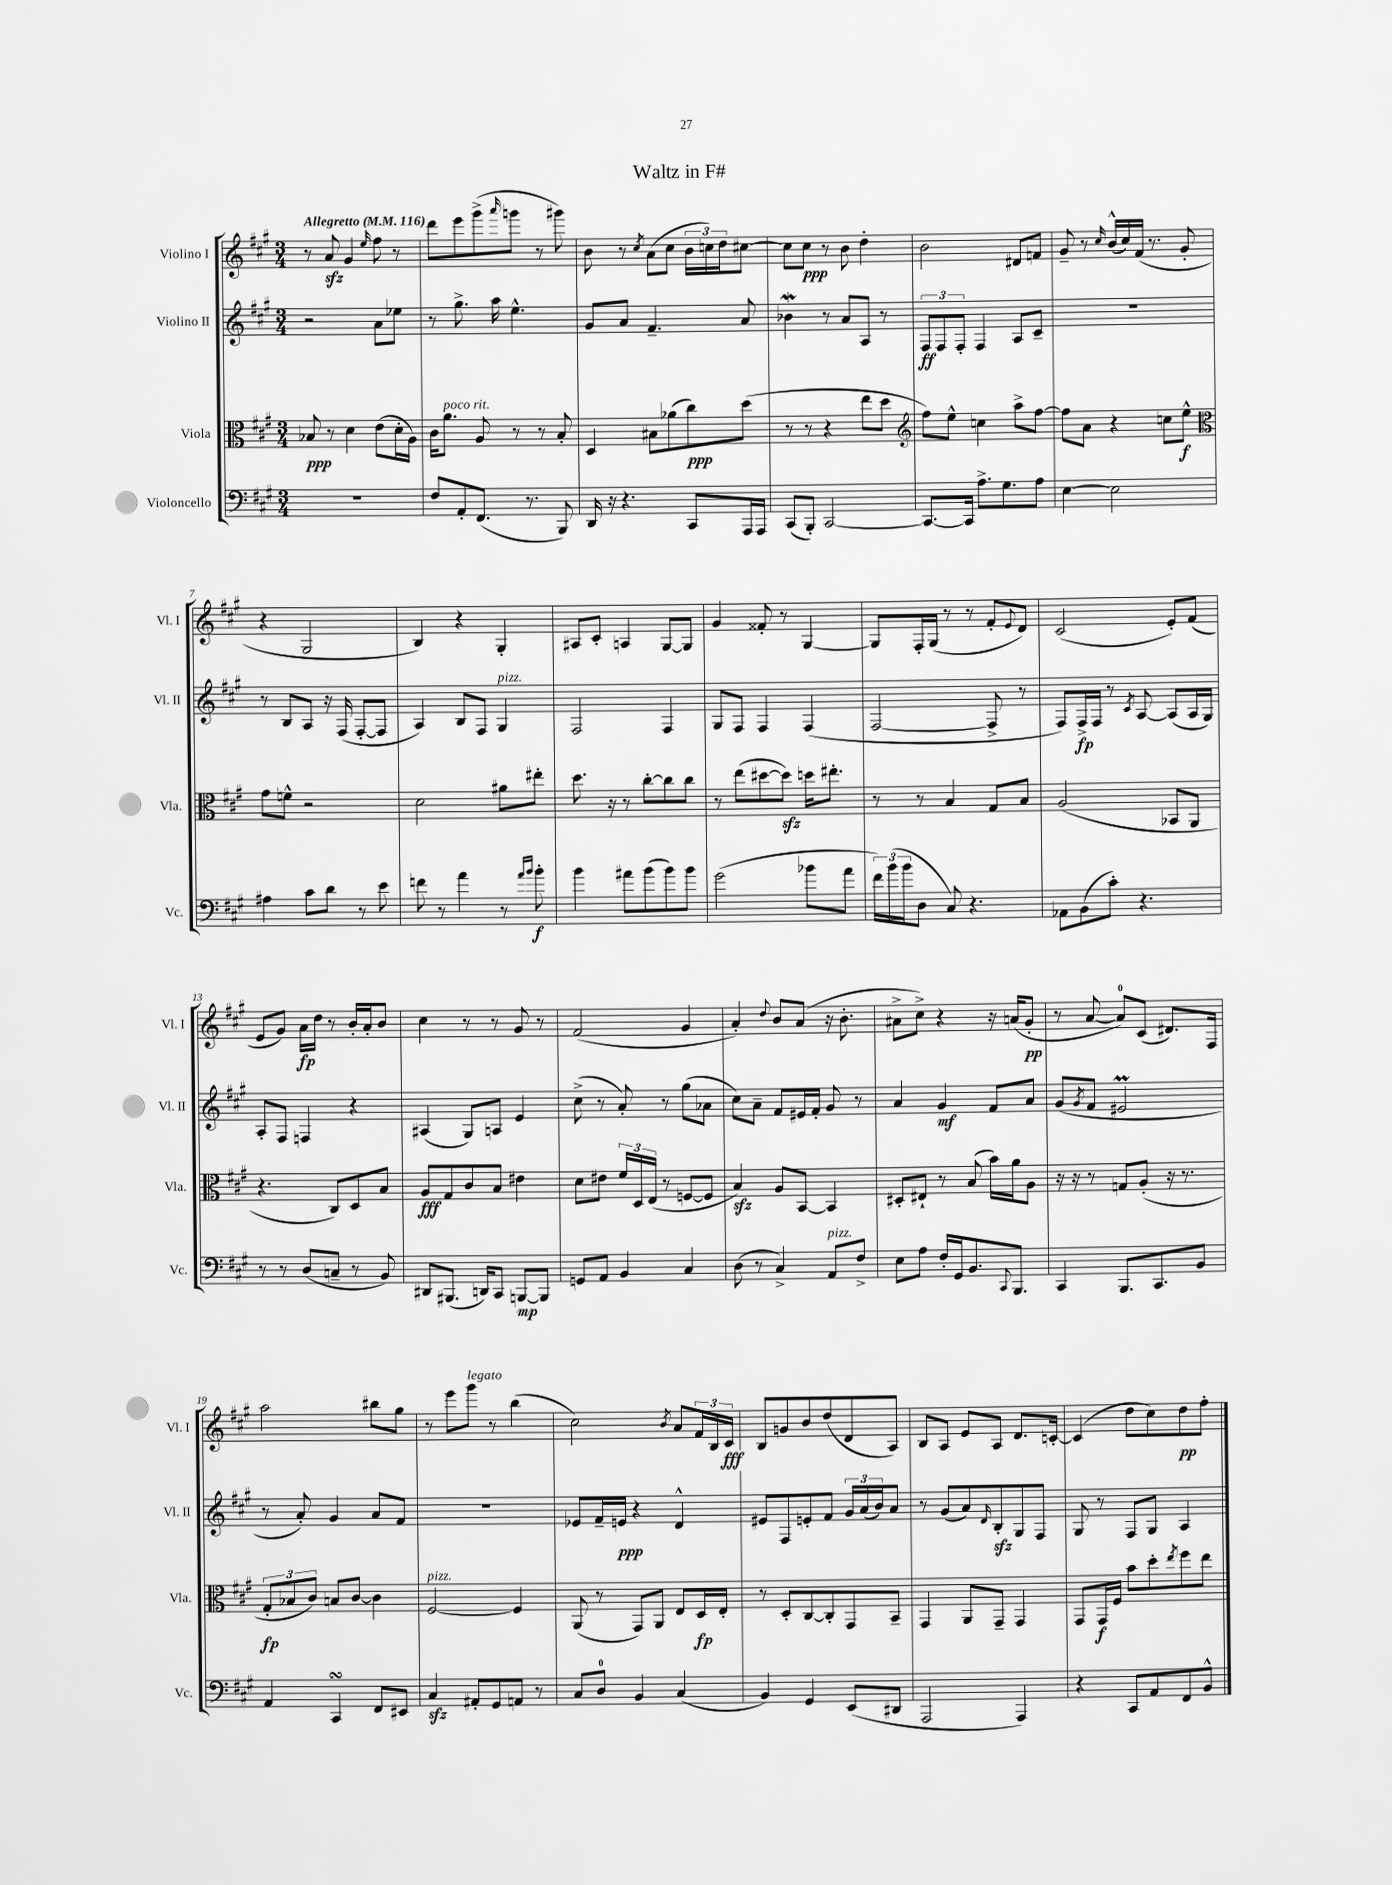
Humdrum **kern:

**kern	**kern	**kern	**kern
*staff4	*staff3	*staff2	*staff1
*clefF4	*clefC3	*clefG2	*clefG2
*k[f#c#g#]	*k[f#c#g#]	*k[f#c#g#]	*k[f#c#g#]
*M3/4	*M3/4	*M3/4	*M3/4
*MM116	*MM116	*MM116	*MM116
2.r	8B-	2r	8r
.	8r	.	8a
.	4d	.	4g#
.	.	.	16qqee
.	(8e	8a	8ff#
.	16d'	8ee-	8r
.	16A)	.	.
=	=	=	=
8F#	16c#	8r	8ddd
.	8.a	.	.
8AA'	.	8.gg#^	8eee
(8.FF#	8A	.	(8ggg#^
.	.	16aa	.
.	.	.	16qqaaa
.	8r	4.ee^^	8ggg
8.r	.	.	.
.	8r	.	8r
8BBB)	8B'	.	8ggg#)
=	=	=	=
16DD	4D	8g#	8b
16r	.	.	.
4.r	.	8a	8r
.	.	.	8qcc#
.	8B#	4.f#~	(8a
.	(8a-	.	8cc#
8CC#	8cc#)	.	24b
.	.	.	24cc)
.	.	.	24dd
16AAA	(8dd	8a	[8cc#
16AAA	.	.	.
=	=	=	=
(8CC#	8r	4b-	8cc#]
8BBB')	8r	.	8cc#
[2CC#	4r	8r	8r
.	.	8a	8b
.	8ee	8A	4dd'
.	8dd	8r	.
=	=	=	=
*	*clefG2	*	*
8.CC#_	8ff#)	12F#	2b
.	.	12F#	.
.	8ee^^	.	.
.	.	12F#'	.
16CC#]	.	.	.
8.A^	4cc	4F#	.
8.G#	.	.	.
.	8aa^	8A	8d#
8A	[8ff#	8c#~	8f
=	=	=	=
[4E	8ff#]	2.r	8g#~
.	8a	.	8r
.	.	.	16qqcc#
2E]	4r	.	(16b^^
.	.	.	16cc#)
.	.	.	(16f#
.	.	.	8.r
.	8cc	.	.
.	8ee^^	.	8g#'
=	=	=	=
*	*clefC3	*	*
4A#	8g#	8r	4r
.	8f^^	8B	.
8c#	2r	8A	2G#
8d	.	16r	.
.	.	(16F#	.
8r	.	[8F#'	.
8e	.	8F#]	.
=	=	=	=
8f	2d	4A)	4B)
8r	.	.	.
4a	.	8B	4r
.	.	8F#	.
8r	8a#	4G#	4G#'
16qqa	.	.	.
16qqb	.	.	.
8b'	8ee#'	.	.
=	=	=	=
4b	8.dd	2F#	8A#
.	.	.	8c#'
.	16r	.	.
8a#	8r	.	4A
(8b	[8cc#'	.	.
8b)	8cc#]	4F#	[8G#
8b	8cc#	.	8G#]
=	=	=	=
(2g#	8r	8G#	4g#
.	(8ee	8F#	.
.	[8dd#	4F#	8f##'
.	8dd#])	.	8r
8b-	16dd	(4F#	[4G#
.	8.ee#'	.	.
8a	.	.	.
=	=	=	=
24f#)	8r	[2F#	8G#]
(24b	.	.	.
24b	.	.	.
8D	8r	.	16F#'
.	.	.	(16G#
8C#)	4B	.	8r
4.r	.	.	8r
.	8G#	8F#^]	8f#'
.	.	.	8qqe
.	8B	8r	8d)
=	=	=	=
8AA-	(2A	8F#)	(2c#
(8BB	.	16F#^	.
.	.	16F#	.
8c#')	.	8r	.
.	.	8qc#	.
4.r	.	[8A	.
.	8BB-	(8A]	8e')
.	8AA	16A	(8f#
.	.	16G#)	.
=	=	=	=
8r	4.r	8A'	8e
8r	.	8F#	8g#)
(8D	.	4F	16a
.	.	.	16dd
8C~	8C#)	.	8r
8r	8D	4r	16b'
.	.	.	16a'
8BB)	8B	.	8b
=	=	=	=
8DD#	8A	(4A#	4cc#
(8.BBB#	8G#	.	.
.	8c#	8G#)	8r
16DD)	.	.	.
8CC#	8B	8A	8r
[8BBB	4e#	4e	8g#
8BBB]	.	.	8r
=	=	=	=
8GG	8d	(8cc#^	(2f#
8AA	8e#	8r	.
4BB	24f#	8a')	.
.	24D	.	.
.	(24E	.	.
.	8r	8r	.
4C#	[8F	(8gg#	4g#
.	8F]	8a-	.
=	=	=	=
(8D	4B)	8cc#)	4a')
8r	.	8a~	.
.	.	.	8qqdd
4C#^)	8A	8f#	8b
.	[8BB	16e#	(8a
.	.	16f#'	.
8AA	4BB]	8g#	16r
.	.	.	8.b'
8F#^	.	8r	.
=	=	=	=
8E	8D#'	4a	8a#^
8A	8E#`	.	8cc#^)
16F#'	8r	4g#	4r
16GG#	.	.	.
8.BB	(8B	.	.
.	16b)	8f#	16r
8qqCC#	.	.	.
8.BBB	16a	.	(16a
.	8A	8a	8g#'
=	=	=	=
4CC#	16r	(8g#	8r
.	16r	.	.
.	.	8qg#	.
.	8r	8f#	[8a
8.BBB	8G	2e#	8a])
.	(8A'	.	(8c#
8.CC#	.	.	.
.	16r	.	8.d#)
.	8.r	.	.
8BB	.	.	.
.	.	.	16F#
=	=	=	=
4AA	12G#'	8r	2aa
.	12B-	.	.
.	.	8a')	.
.	12c#)	.	.
4CC#	8B	4g#	.
.	[8c#	.	.
8FF#	4c#]	8a	8bb#
8EE#	.	8f#	8gg#
=	=	=	=
4C#	[2F#	2.r	8r
.	.	.	8eee
8AA#'	.	.	8ggg#
8GG#	.	.	8r
8AA	4F#]	.	(4bb
8r	.	.	.
=	=	=	=
8C#	(8AA	8e-	2cc#)
8D	8r	16f#~	.
.	.	16e	.
4BB	8GG#)	4r	.
.	8AA	.	.
.	.	.	8qb
(4C#	8E	4d^^	8a
.	16D	.	24f#
.	.	.	24B
.	16E'	.	.
.	.	.	24c#
=	=	=	=
4BB)	8r	8e#	8B
.	8D'	8F#	8g
4GG#	[8C#	8e'	8b
.	8C#']	8f#	(8dd
(8EE	8GG#	24g#	8d
.	.	(24a	.
.	.	24b)	.
8DD#	8BB~	8a	8A)
=	=	=	=
2AAA	4GG#	8r	8B
.	.	(8g#	8A
.	8AA	8a)	8e
.	.	16qqd	.
.	8GG#~	8B'	8A
4AAA)	4GG#	8G#	8.d
.	.	8F#	.
.	.	.	[16c'
=	=	=	=
4r	8GG#	8G#	(4c]
.	16GG#	8r	.
.	16F#	.	.
8CC#	8b	8F#	8dd
8AA	8dd'	8G#	8cc#)
.	8qee	.	.
8FF#	8ff#	4A	8dd
8BB^^	8ee	.	8ff#'
==	==	==	==
*-	*-	*-	*-
